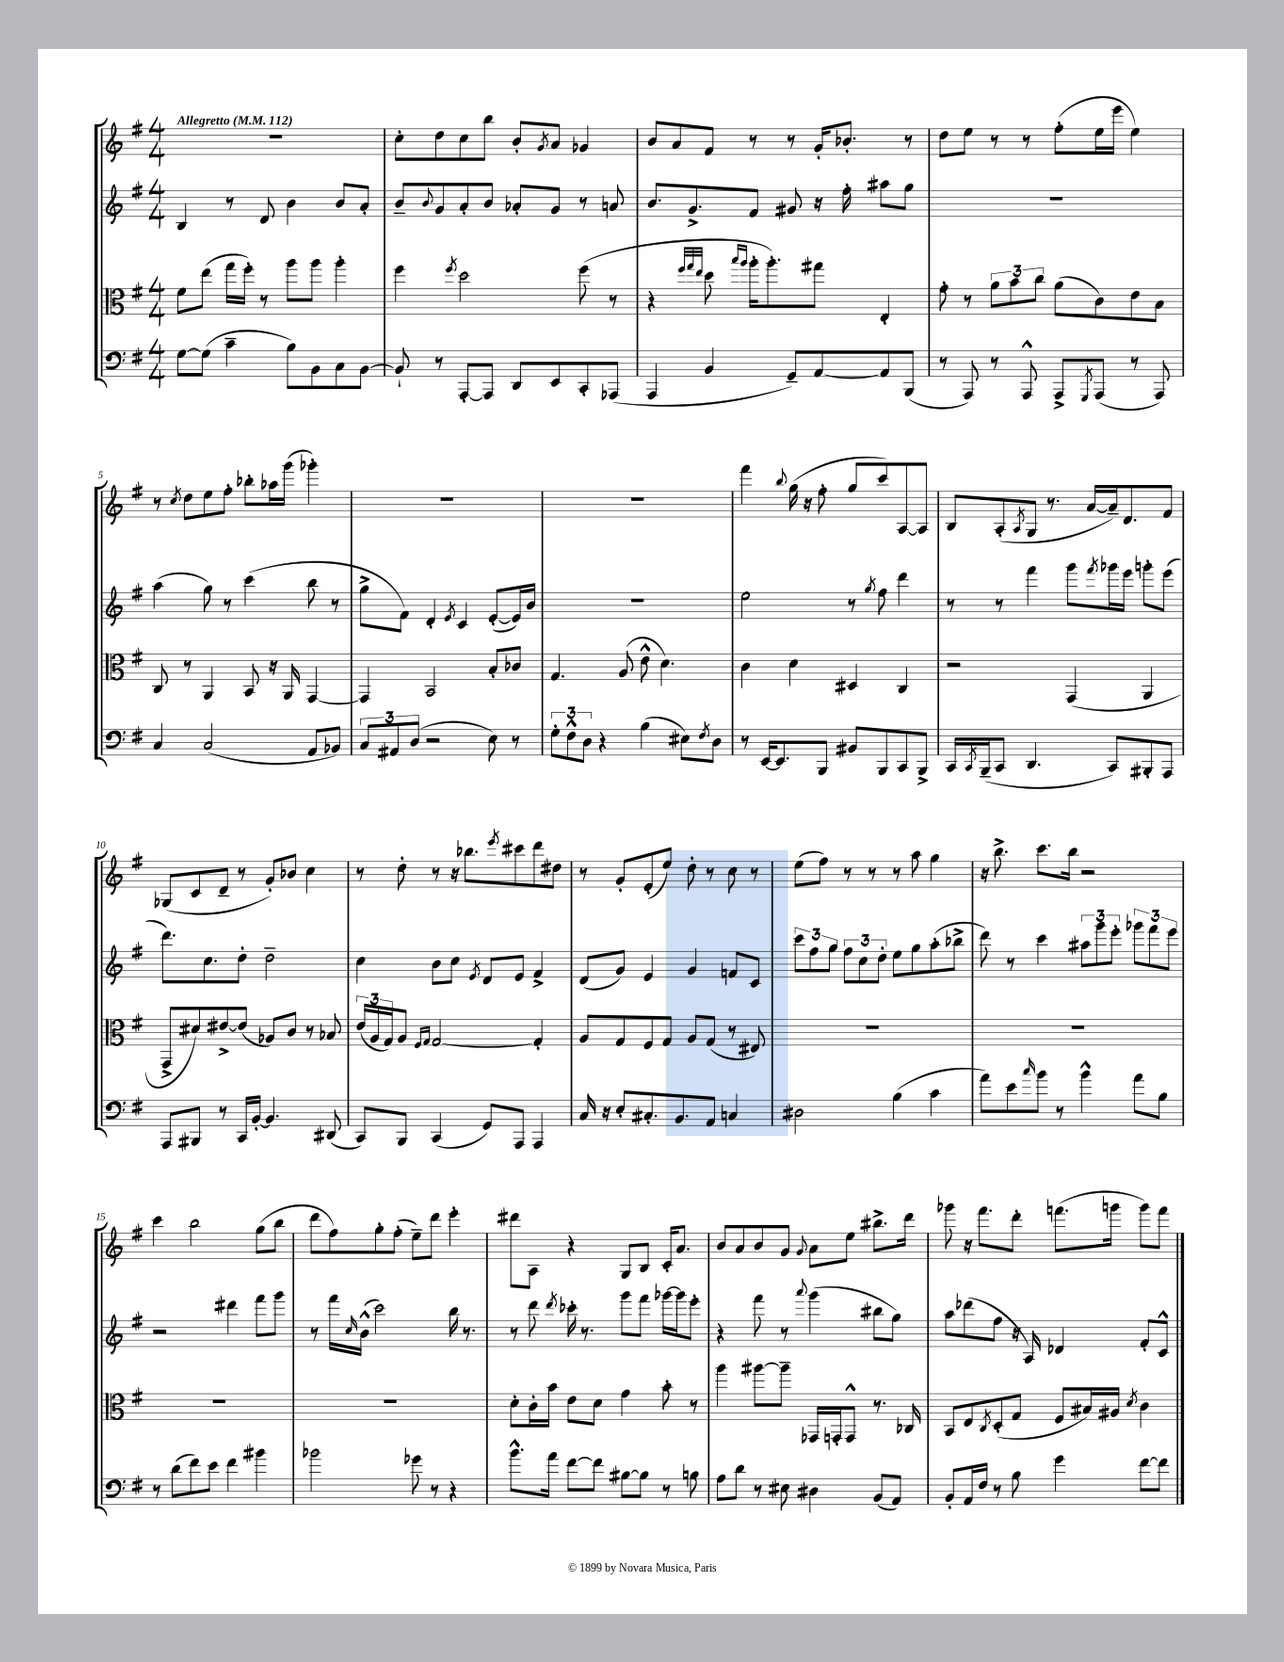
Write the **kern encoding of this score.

**kern	**kern	**kern	**kern
*part4	*part3	*part2	*part1
*staff4	*staff3	*staff2	*staff1
*clefF4	*clefC3	*clefG2	*clefG2
*k[f#]	*k[f#]	*k[f#]	*k[f#]
*M4/4	*M4/4	*M4/4	*M4/4
*MM112	*MM112	*MM112	*MM112
=1	=1	=1	=1
!	!	!	!LO:TX:a:B:t=Allegretto
[8G\L	8f#\L	4B/	1r
(8G\J]	(8ee\J	.	.
4c~\	16gg\LL	8r	.
.	16ff#'\JJ)	.	.
.	8r	8d/	.
8B\L)	8aa\L	4b\	.
8BB\	8aa\J	.	.
8C\	4aa'\	8b/L	.
[8BB\J	.	8a'/J	.
=2	=2	=2	=2
8BB`/]	4ff#\	8b~/L	8cc'\L
.	.	8qqb/	.
8r	.	8g/	8dd\
.	8qff#/	.	.
[8AAA'/L	2dd\	8a'/	8cc\
8AAA/J]	.	8b/J	8bb\J
8DD/L	.	8a-X'/L	8b'/L
.	.	.	8qg/
8EE/	.	8g/J	8a/J
8CC'/	(8ff#\	8r	4g-X/
(8AAA-X/J	8r	8an/	.
=3	=3	=3	=3
4AAA/	4r	8.b/L	8b/L
.	.	.	8a/
.	.	8.g^/	.
.	32qqff#/LLL	.	.
.	32qqgg/	.	.
.	32qqee/JJJ	.	.
4BB/	8dd\	.	8f#/J
.	16qqbb/LL	.	.
.	16qqaa/JJ	.	.
.	16aa'\KL	8f#/J	8r
.	8.aa'\)	.	.
8GG~/L)	.	8g#X/	8r
[8AA/	8gg#X\J	16r	16g'/KL
.	.	16ff#'\	8.b-X'/J
8AA/]	4E'/	8aa#X\L	.
(8BBB/J	.	8gg\J	8r
=4	=4	=4	=4
8r	8g'\	1r	8dd\L
8AAA/)	8r	.	8ee\J
8r	12a\L	.	8r
.	12b\	.	.
8AAA^^/	.	.	8r
.	12cc\J	.	.
8AAA^/L	(8a\L	.	(8ff#'\L
8qGGG/	.	.	.
(8AAA/J	8c\)	.	16ee\L
.	.	.	16eee\JJ
8r	8e\	.	4ee\)
8AAA/)	8B\J	.	.
!!LO:LB:g=z
=5	=5	=5	=5
4C/	8C/	(4aa\	8r
.	.	.	8qcc/
.	8r	.	8dd\L
(2C/	4AA/	8gg\)	8ee\
.	.	8r	8ff#'\J
.	8BB/	(4ccc\	8bb-X'\L
.	16r	.	16aa-X\L
.	16AA/	.	(16ggg\JJ
8AA/L	[4GG/	8bb\	4ggg-X'\)
8BB-X/J)	.	8r	.
=6	=6	=6	=6
12C/L	4GG/]	8gg^\L	1r
12AA#X/	.	.	.
.	.	8f#\J)	.
(12D/J	.	.	.
2r	2BB/	4d'/	.
.	.	8qe/	.
.	.	4c/	.
8E\)	8B'/L	([8e'/L	.
8r	8c-X/J	16e/L])	.
.	.	16b/JJ	.
=7	=7	=7	=7
12G'\L	4.G/	1r	1r
12F#^^\	.	.	.
12D\J	.	.	.
4r	.	.	.
.	(8A/	.	.
(4B\	8e^^\	.	.
.	4.d\)	.	.
8E#X\L)	.	.	.
8qF#/	.	.	.
8D\J	.	.	.
=8	=8	=8	=8
8r	4c\	2ee\	4fff#\
[16EE/KL	.	.	.
8.EE/]	.	.	.
.	.	.	8qqbb/
.	4d\	.	(16gg\
.	.	.	16r
8BBB/J	.	.	8ff#'\
8BB#X/L	4D#X/	8r	8gg/L
.	.	8qgg/	.
8BBB/	.	8ff#\	8ccc/)
8CC/	4C/	4ddd\	[8A/
8BBB^/J	.	.	8A/J]
=9	=9	=9	=9
16CC/LL	2r	8r	8B/L
8qCC/	.	.	.
(16BBB~/J	.	.	.
8CC/J	.	8r	(8A'/
.	.	.	8qA/
4.DD/	.	4fff#\	8G/J
.	.	.	8.r
.	(4GG/	8ggg\L	.
.	.	.	[16a/LL
.	.	8qfff#/	.
8CC/L)	.	16ggg-X\L	16a~/J])
.	.	16eee\JJ	8.d/
8BBB#X'/	4AA/	8gggn'\L	.
8AAA/J	.	(8eee\J	8f#/J
!!LO:LB:g=z
=10	=10	=10	=10
8AAA/L	8GG^/L	8.ddd\L)	(8G-X/L
8BBB#X/J	8d#X/)	.	8c/
.	.	8.cc\	.
8r	[8e#X^/	.	8d~/J
16CC/LL	(8e#/J]	8dd'\J	8r
[16BB'/JJ	.	.	.
4.BB/]	8A-X/L)	2dd~\	8g'/L)
.	8c/J	.	8b-X/J
.	8r	.	4cc\
(8DD#X/	8B-X/	.	.
=11	=11	=11	=11
8CC/L)	(24e/LL	4cc\	8r
.	24A/	.	.
.	24G/J)	.	.
8BBB/J	8A/J	.	8dd'\
.	16qqF#/LL	.	.
.	16qqG/JJ	.	.
(4CC/	[2G/	8b\L	8r
.	.	8cc\J	16r
.	.	.	8.bb-X\L
.	.	8qe/	.
8GG/L)	.	8d/L	.
.	.	.	8qeee/
8AAA/J	.	8e/J	8ccc#X\
4AAA/	4G'/]	4f#^/	8ddd\
.	.	.	8dd#X\J
=12	=12	=12	=12
16C/	8A/L	(8d/L	8r
16r	.	.	.
8E'/L	8G/	8g/J)	8g'/L
8.C#X'/	8F#/	4e/	(8e'/
.	8G/J	.	8ee/J)
8.BB/	.	.	.
.	8A/L	4g/	8dd'\
8AA/J	(8G/J	.	8r
4Cn/	8r	8fn/L	8cc\
.	8E#X/)	8c/J	8r
=13	=13	=13	=13
2D#X\	1r	12ccc\L	(8ee\L
.	.	12ff#\	.
.	.	.	8ff#\J)
.	.	12gg\J	.
.	.	12ff#\L	8r
.	.	12cc\	.
.	.	.	8r
.	.	12dd'\J	.
(4B\	.	8ee\L	8r
.	.	8gg\	8aa\
4c\	.	(8aa'\	4gg\
.	.	8bb-X^\J	.
=14	=14	=14	=14
8a\L)	1r	8ddd\)	16r
.	.	.	8.bb^\
8e\	.	8r	.
16qqcc/	.	.	.
8b\J	.	4ccc\	8.ccc\L
8r	.	.	.
.	.	.	16bb\Jk
4b^^\	.	12aa#X\L	2r
.	.	12ggg\	.
.	.	12eee'\J	.
8a\L	.	12ggg-X\L	.
.	.	12fff#\	.
8B\J	.	.	.
.	.	12eee\J	.
!!LO:LB:g=z
=15	=15	=15	=15
8r	1r	2r	4ccc\
(8d\L	.	.	.
8f#\)	.	.	2bb\
8e\J	.	.	.
4f#\	.	4ddd#X\	.
4b#X\	.	8fff#\L	(8gg\L
.	.	8ggg\J	8bb\J
=16	=16	=16	=16
2b-X\	1r	8r	8ddd\L
.	.	16fff#\LL	8ff#\)
.	.	16qqcc/	.
.	.	(16b^^\JJ	.
.	.	2ccc\)	8gg'\
.	.	.	(8ff#'\J
8g-X\	.	.	8ee~\L)
8r	.	.	8ddd\J
4r	.	16bb\	4eee'\
.	.	8.r	.
=17	=17	=17	=17
8.b^^\L	8d'\L	8r	8ddd#X\L
.	16c'\L	8ddd\	8A\J
16a\Jk	16b\JJ	.	.
.	.	8qddd/	.
[8f#\L	8e\L	16ccc-X'\	4r
.	.	8.r	.
8f#\J]	8d\J	.	.
[8B#X\L	4g\	8ggg\L	8G/L
8B#\J]	.	8fff#\J	8B/J
8r	8b'\	[16ggg-X\LL	16c'/KL
.	.	16ggg-\J]	8.a/J
8Bn\	8r	8eee'\J	.
=18	=18	=18	=18
8A\L	4aa\	4r	8b/L
8d\J	.	.	8a/
8r	[8aa#X\L	8fff#\	8b/
8E#X\	8aa#~\J]	8r	8g/J
.	.	8qqaaa/	8qqg/
4D#X\	16GG-X/LL	(4ggg\	8a\L
.	16GGn'/J	.	.
.	8GG^^/J	.	8ee\J
(8BB/L	8.r	8bb#X\L	8.bb#X^\L
8AA/J)	.	8gg\J)	.
.	16C-X/	.	16ddd\Jk
=19	=19	=19	=19
8BB'/L	8BB/L	8aa\L	8ggg-X\
16AA/L	8E/	(8ddd-X\	16r
16F#/JJ	.	.	8.fff#\L
.	8qC/	.	.
8r	(8D'/	8ff#\J	.
8B\	8G/J	16r	8ddd'\J
.	.	16A/)	.
4g\	8F#/L	4d-X/	(8.fffn\L
.	16B#X/L)	.	.
.	16A#X/JJ	.	16gggn\Jk
.	8qd/	.	.
[8f#\L	4c\	8f#'/L	8ggg\L)
8f#\J]	.	8c^^/J	8fff\J
==	==	==	==
*-	*-	*-	*-
